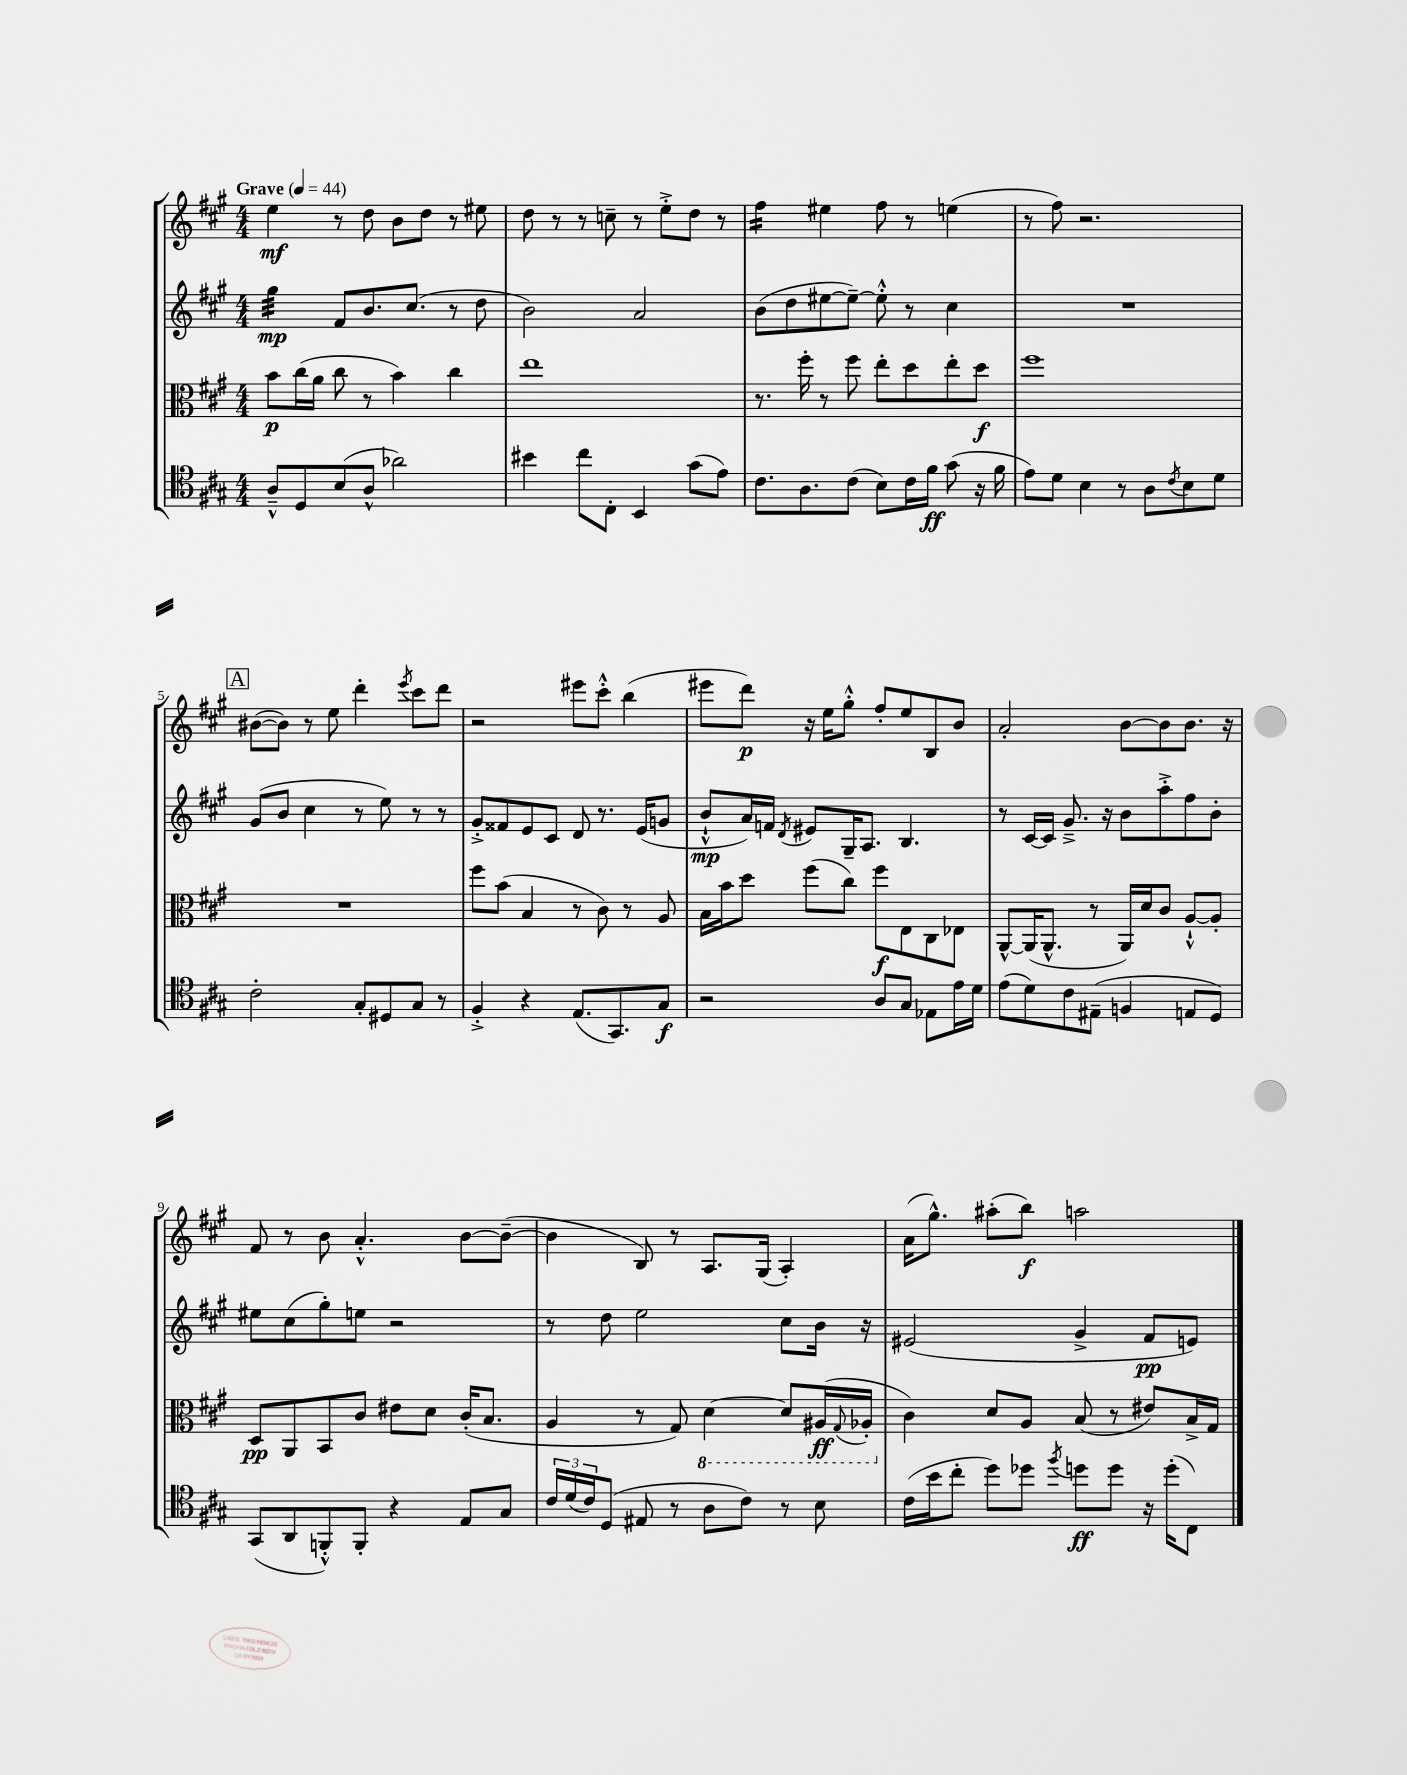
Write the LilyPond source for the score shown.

<<
\new StaffGroup <<
\new Staff = "s0" {
    \clef treble \key a \major \numericTimeSignature \time 4/4 \tempo "Grave" 4 = 44
    e''4\mf r8 d''8 b'8 d''8 r8 eis''8 |
    d''8 r8 r8 c''8-- r8 e''8-.-> d''8 r8 |
    fis''4:16 eis''4 fis''8 r8 e''4( |
    r8 fis''8) r2. |
    \mark \markup { \box "A" } bis'8~( bis'8) r8 e''8 d'''4-. \acciaccatura { e'''8 } cis'''8 d'''8 |
    r2 eis'''8 cis'''8-.-^ b''4( |
    eis'''8 d'''8\p) r16 e''16 gis''8-.-^ fis''8-. e''8 b8 b'8 |
    a'2-. b'8~ b'8 b'8. r16 |
    fis'8 r8 b'8 a'4.-.-^ b'8~ b'8~--( |
    b'4 b8) r8 a8. gis16( a4-.) |
    a'16( gis''8.-^) ais''8-.( b''8\f) a''2 \bar "|." |
}
\new Staff = "s1" {
    \clef treble \key a \major \numericTimeSignature \time 4/4
    gis''4:32\mp fis'8 b'8. cis''8.( r8 d''8 |
    b'2) a'2 |
    b'8( d''8 eis''8~ eis''8~--) eis''8-.-^ r8 cis''4 |
    R1 |
    \mark \markup { \box "A" } gis'8( b'8 cis''4 r8 e''8) r8 r8 |
    gis'8-.-> fisis'8 e'8 cis'8 d'8 r8. e'16( g'8 |
    b'8-!-^\mp a'16) f'16 \acciaccatura { d'8 } eis'8 gis16-- a8. b4. |
    r8 cis'16~ cis'16 gis'8.---> r16 b'8 a''8-.-> fis''8 b'8-. |
    eis''8 cis''8( gis''8-.) e''8 r2 |
    r8 d''8 e''2 cis''8 b'16 r16 |
    eis'2( gis'4-> fis'8\pp e'8) \bar "|." |
}
\new Staff = "s2" {
    \clef alto \key a \major \numericTimeSignature \time 4/4
    b'8\p cis''16( a'16 cis''8 r8 b'4) cis''4 |
    e''1 |
    r8. fis''16-. r8 fis''8 e''8-. d''8 e''8-. d''8\f |
    fis''1 |
    \mark \markup { \box "A" } R1 |
    fis''8 b'8( b4 r8 cis'8) r8 a8 |
    b16 b'16 d''8 fis''8( cis''8) fis''8\f e8 cis8 ees8 |
    a,8~-^ a,16( a,8.-^ r8 a,16) d'16 cis'8 a8~-!-^ a8-. |
    d8\pp a,8 b,8 cis'8 eis'8 d'8 cis'16-.( b8. |
    a4 r8 gis8) \ottava #-1 d4~ d8 ais,16\ff( \appoggiatura { gis,8 } aes,16-. \ottava #0 |
    cis'4) d'8 a8 b8( r8 eis'8) b16-> gis16 \bar "|." |
}
\new Staff = "s3" {
    \clef tenor \key a \major \numericTimeSignature \time 4/4
    a8---^ d8 b8( a8-^ aes'2) |
    bis'4 cis''8 cis8-. b,4 gis'8( e'8) |
    cis'8. a8. cis'8( b8) cis'16 fis'16\ff gis'8( r16 fis'16 |
    e'8) d'8 b4 r8 a8 \acciaccatura { cis'8 } b8 d'8 |
    \mark \markup { \box "A" } cis'2-. gis8-. dis8 gis8 r8 |
    fis4-.-> r4 e8.( gis,8.) gis8\f |
    r2 a8 gis8 ees8 e'16 d'16 |
    e'8( d'8) cis'8 eis8--( f4 e8 d8) |
    gis,8( a,8 f,8-.-^) f,8-. r4 e8 gis8 |
    \tuplet 3/2 { cis'16 d'16( cis'16) } d8( eis8 r8 a8 cis'8) r8 b8 |
    cis'16( b'16 cis''8-. d''8) des''8 \acciaccatura { fis''8 } d''8\ff d''8 r16 d''16-.( cis8) \bar "|." |
}
>>
>>
